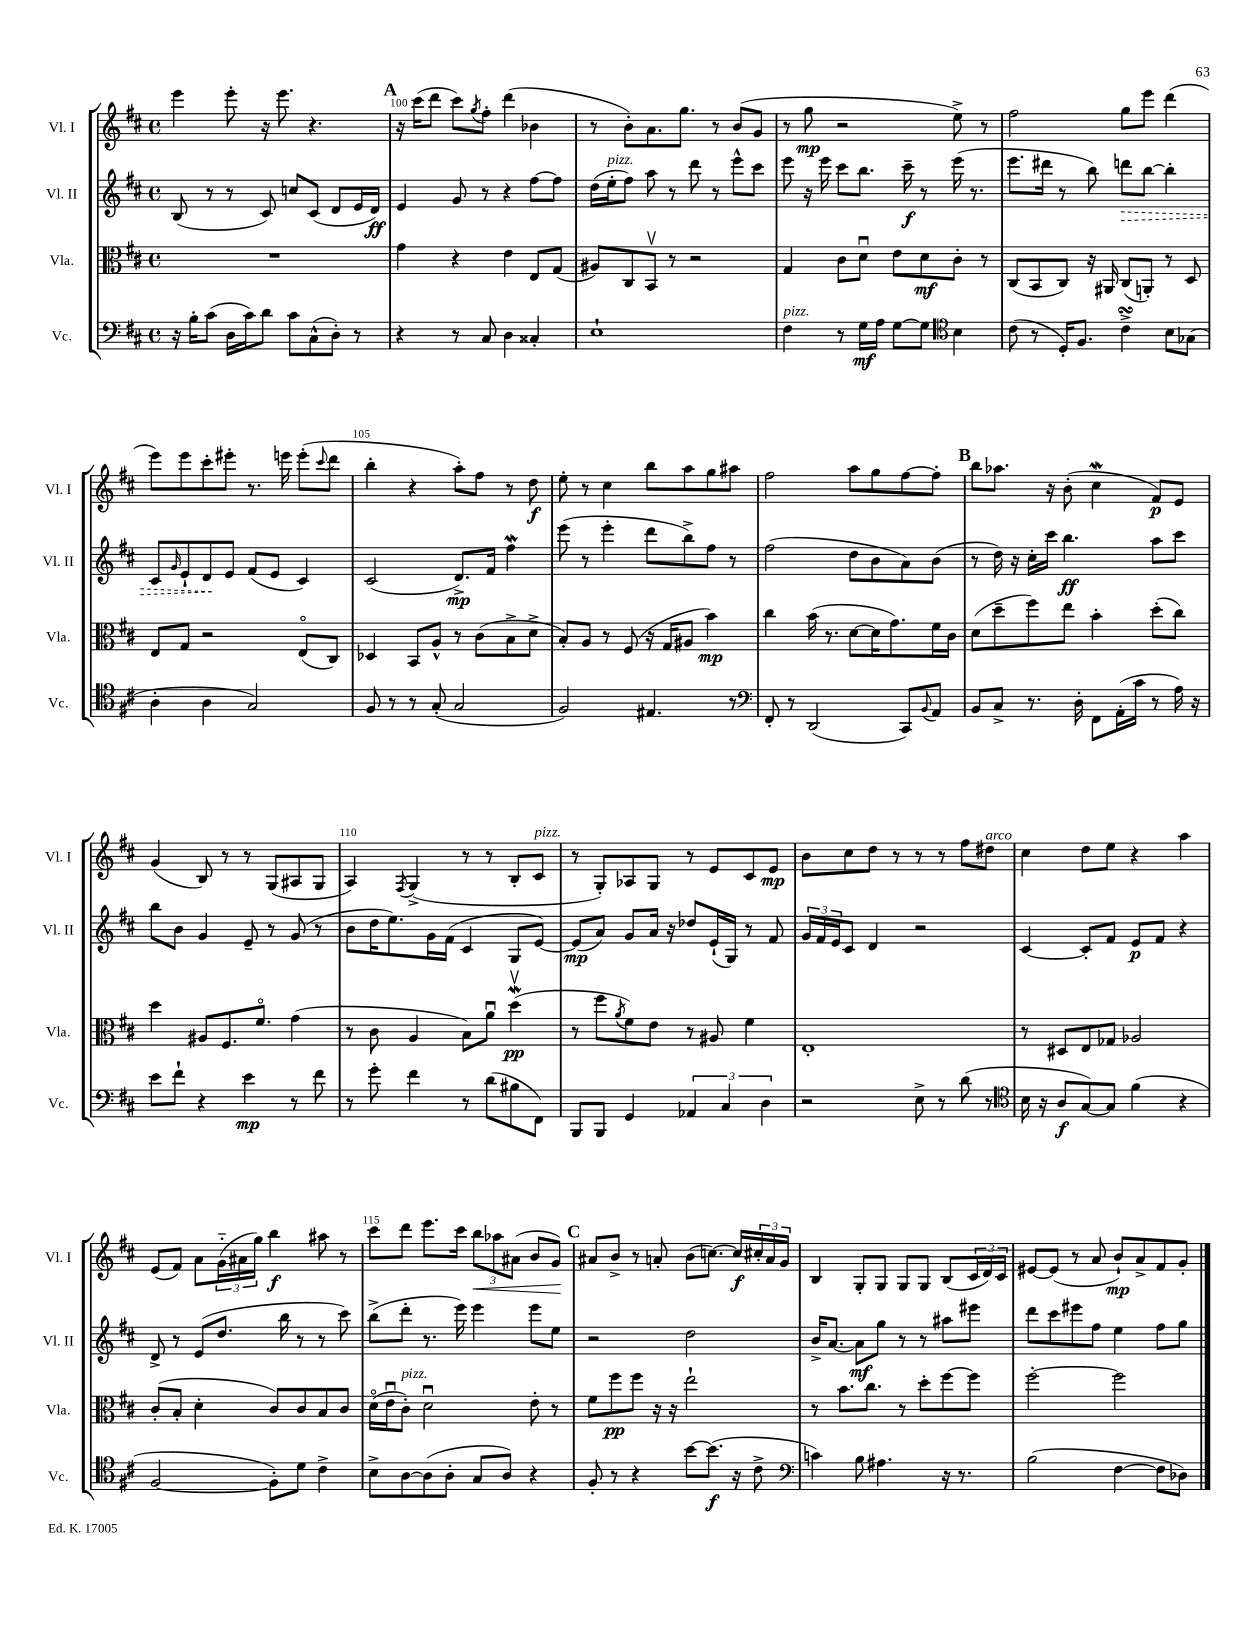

**kern	**kern	**kern	**kern
*staff4	*staff3	*staff2	*staff1
*clefF4	*clefC3	*clefG2	*clefG2
*k[f#c#]	*k[f#c#]	*k[f#c#]	*k[f#c#]
*M4/4	*M4/4	*M4/4	*M4/4
*met(c)	*met(c)	*met(c)	*met(c)
16r	1r	(8B	4eee
16B'	.	.	.
(8c#	.	8r	.
16D	.	8r	8eee'
16c#)	.	.	.
8d	.	8c#)	16r
.	.	.	8.eee
8c#	.	8cc	.
(8C#^^	.	(8c#	4.r
8D')	.	8d	.
8r	.	16e	.
.	.	16d)	.
=	=	=	=
4r	4g	4e	16r
.	.	.	(16ccc#
.	.	.	8ddd
8r	4r	8g	8ccc#)
.	.	.	8qgg
8C#	.	8r	8ff#'
4D	4e	4r	(4ddd
4C##'	8E	[8ff#	4b-
.	(8G	8ff#]	.
=	=	=	=
1E`	8A#)	(16dd	8r
.	.	16ee'	.
.	8C#	8ff#)	8b')
.	8BBv	8aa	8.a
.	8r	8r	.
.	.	.	8.gg
.	2r	8ddd	.
.	.	8r	8r
.	.	8eee^^	(8b
.	.	8ccc#	8g
=	=	=	=
4F#	4G	8eee	8r
.	.	16r	8gg
.	.	16eee	.
8r	8c#	8ccc#	2r
16G	8du	8.bb	.
16A	.	.	.
[8G	8e	.	.
.	.	16ccc#~	.
8G]	8d	8r	.
*clefC4	*	*	*
4B	8c#'	(16eee	8ee^)
.	.	8.r	.
.	8r	.	8r
=	=	=	=
(8c#	(8C#	8.eee	2ff#
8r	8BB	.	.
.	.	16ddd#	.
16D')	8C#)	8r	.
8.F#	.	.	.
.	16r	8bb)	.
.	16AA#	.	.
4c#^	(8C#	8ddd	8gg
.	8AA')	[8bb	8eee
8B	8r	4bb']	(4ddd
(8G-	8D	.	.
=	=	=	=
4A'	8E	8c#	8eee)
.	.	16qqg	.
.	8G	8e`	8eee
4A	2r	8d	8ccc#'
.	.	8e	8eee#'
2G)	.	(8f#	8.r
.	.	8e	.
.	.	.	16eee
.	(8Eo	4c#)	(8eee'
.	.	.	8qqccc#
.	8C#)	.	8ddd
=	=	=	=
8F#	4D-	(2c#	4bb'
8r	.	.	.
8r	8BB	.	4r
(8G'	8A^^	.	.
2G	8r	8.d^)	8aa')
.	(8c#	.	8ff#
.	.	16f#	.
.	8B^	4ff#	8r
.	8d^	.	8dd
=	=	=	=
2F#)	8B')	(8eee	8ee'
.	8A	8r	8r
.	8r	4eee'	4cc#
.	(8F#	.	.
4.E#	16r	8ddd	8bb
.	16G	.	.
.	8A#	8bb^)	8aa
.	4b)	8ff#	8gg
8r	.	8r	8aa#
=	=	=	=
*clefF4	*	*	*
8FF#'	4cc#	(2ff#	2ff#
8r	.	.	.
(2DD	(16b	.	.
.	8.r	.	.
.	[8d	8dd	8aa
.	16d]	8b	8gg
.	8.g)	.	.
8CC#)	.	8a)	[8ff#
8qqBB	.	.	.
8AA	16f#	(8b	8ff#']
.	16c#	.	.
=	=	=	=
8BB	(8d	8r	8bb
8C#^	8dd~	16dd)	8.aa-
.	.	16r	.
8.r	8ff#)	16cc#'	.
.	.	16ccc#	16r
.	8ee	4.bb	(8b'
16D'	.	.	.
8FF#	4b'	.	4cc#
(16AA'	.	.	.
16c#	.	.	.
8r	(8dd'	8aa	8f#)
16A)	8cc#)	8ccc#	8e
16r	.	.	.
=	=	=	=
8e	4dd	8bb	(4g
8f#`	.	8b	.
4r	8A#	4g	8B)
.	8.F#	.	8r
4e	.	8e~	8r
.	8.f#o	.	.
.	.	8r	(8G
8r	(4g	(8g	8A#
8f#	.	8r	8G
=	=	=	=
8r	8r	8b	4A)
8g'	8c#	16dd	.
.	.	8.ee)	.
.	.	.	8qF#
4f#	4A	.	(4G^
.	.	16g	.
.	.	(16f#	.
8r	8B)	4c#	8r
(8d	8au	.	8r
8B#	(4ddv	8G	8B'
8FF#)	.	[8e)	8c#
=	=	=	=
8BBB	8r	(8e]	8r
8BBB	8ff#	8a)	8G')
.	8qa	.	.
4GG	8f#)	8g	8A-
.	8e	16a	8G
.	.	16r	.
6AA-	8r	8dd-	8r
.	8A#	(16e`	8e
6C#	.	.	.
.	.	16G)	.
.	4f#	8r	8c#
6D	.	.	.
.	.	8f#	8e
=	=	=	=
2r	1E'	24g	8b
.	.	24f#	.
.	.	24e	.
.	.	8c#	8cc#
.	.	4d	8dd
.	.	.	8r
8E^	.	2r	8r
8r	.	.	8r
(8d	.	.	8ff#
8r	.	.	8dd#
=	=	=	=
*clefC4	*	*	*
16B	8r	[4c#	4cc#
16r	.	.	.
8A	8D#	.	.
[8G)	8E	8c#']	8dd
8G]	8G-	8f#	8ee
(4f#	2A-	8e	4r
.	.	8f#	.
4r	.	4r	4aa
=	=	=	=
[2F#	(8c#'	8d^	(8e
.	8B'	8r	8f#)
.	4d'	(8e	8a
.	.	8.dd	(24g'~
.	.	.	24a#
.	.	.	24gg)
8F#'])	8c#)	.	4bb
.	.	16bb	.
8d	8c#	8r	.
4c#^	8B	8r	8aa#
.	8c#	8ccc#)	8r
=	=	=	=
8B^	(16do	(8bb^	8ccc#
.	16eu	.	.
[8A	8c#')	8ddd'	8ddd
(8A]	2du	8.r	8.eee
8A'	.	.	.
.	.	16eee)	16ccc#
8G	.	4eee	12bb
.	.	.	12aa-
8A)	.	.	.
.	.	.	(12a#
4r	8e'	8eee	8b
.	8r	8ee	8g)
=	=	=	=
8F#'	8f#	2r	8a#
8r	8ff#	.	8b^
4r	8ff#	.	8r
.	16r	.	8a'
.	16r	.	.
[8b	2ee`	2dd	(8b
(8.b]	.	.	[8.cc)
16r	.	.	16cc]
8c#^	.	.	24cc#'
.	.	.	24a
.	.	.	24g
=	=	=	=
*clefF4	*	*	*
4c)	8r	16b^	4B
.	.	[8.a	.
.	8.b	.	.
8B	.	8a]	8G'
.	8.cc#	.	.
4.A#	.	8gg	8G
.	8r	8r	8G
.	8dd'	8r	8G
16r	[8ff#	8aa#	(8B
8.r	.	.	.
.	8ff#]	8eee#	24c#
.	.	.	24d)
.	.	.	24c#
=	=	=	=
(2B	[2ff#'	8ddd	[8e#
.	.	8ccc#	(8e#]
.	.	8eee#	8r
.	.	8ff#	8a
[4F#	2ff#]	4ee	8b`)
.	.	.	8a^
8F#]	.	8ff#	8f#
8D-)	.	8gg	8g'
==	==	==	==
*-	*-	*-	*-
